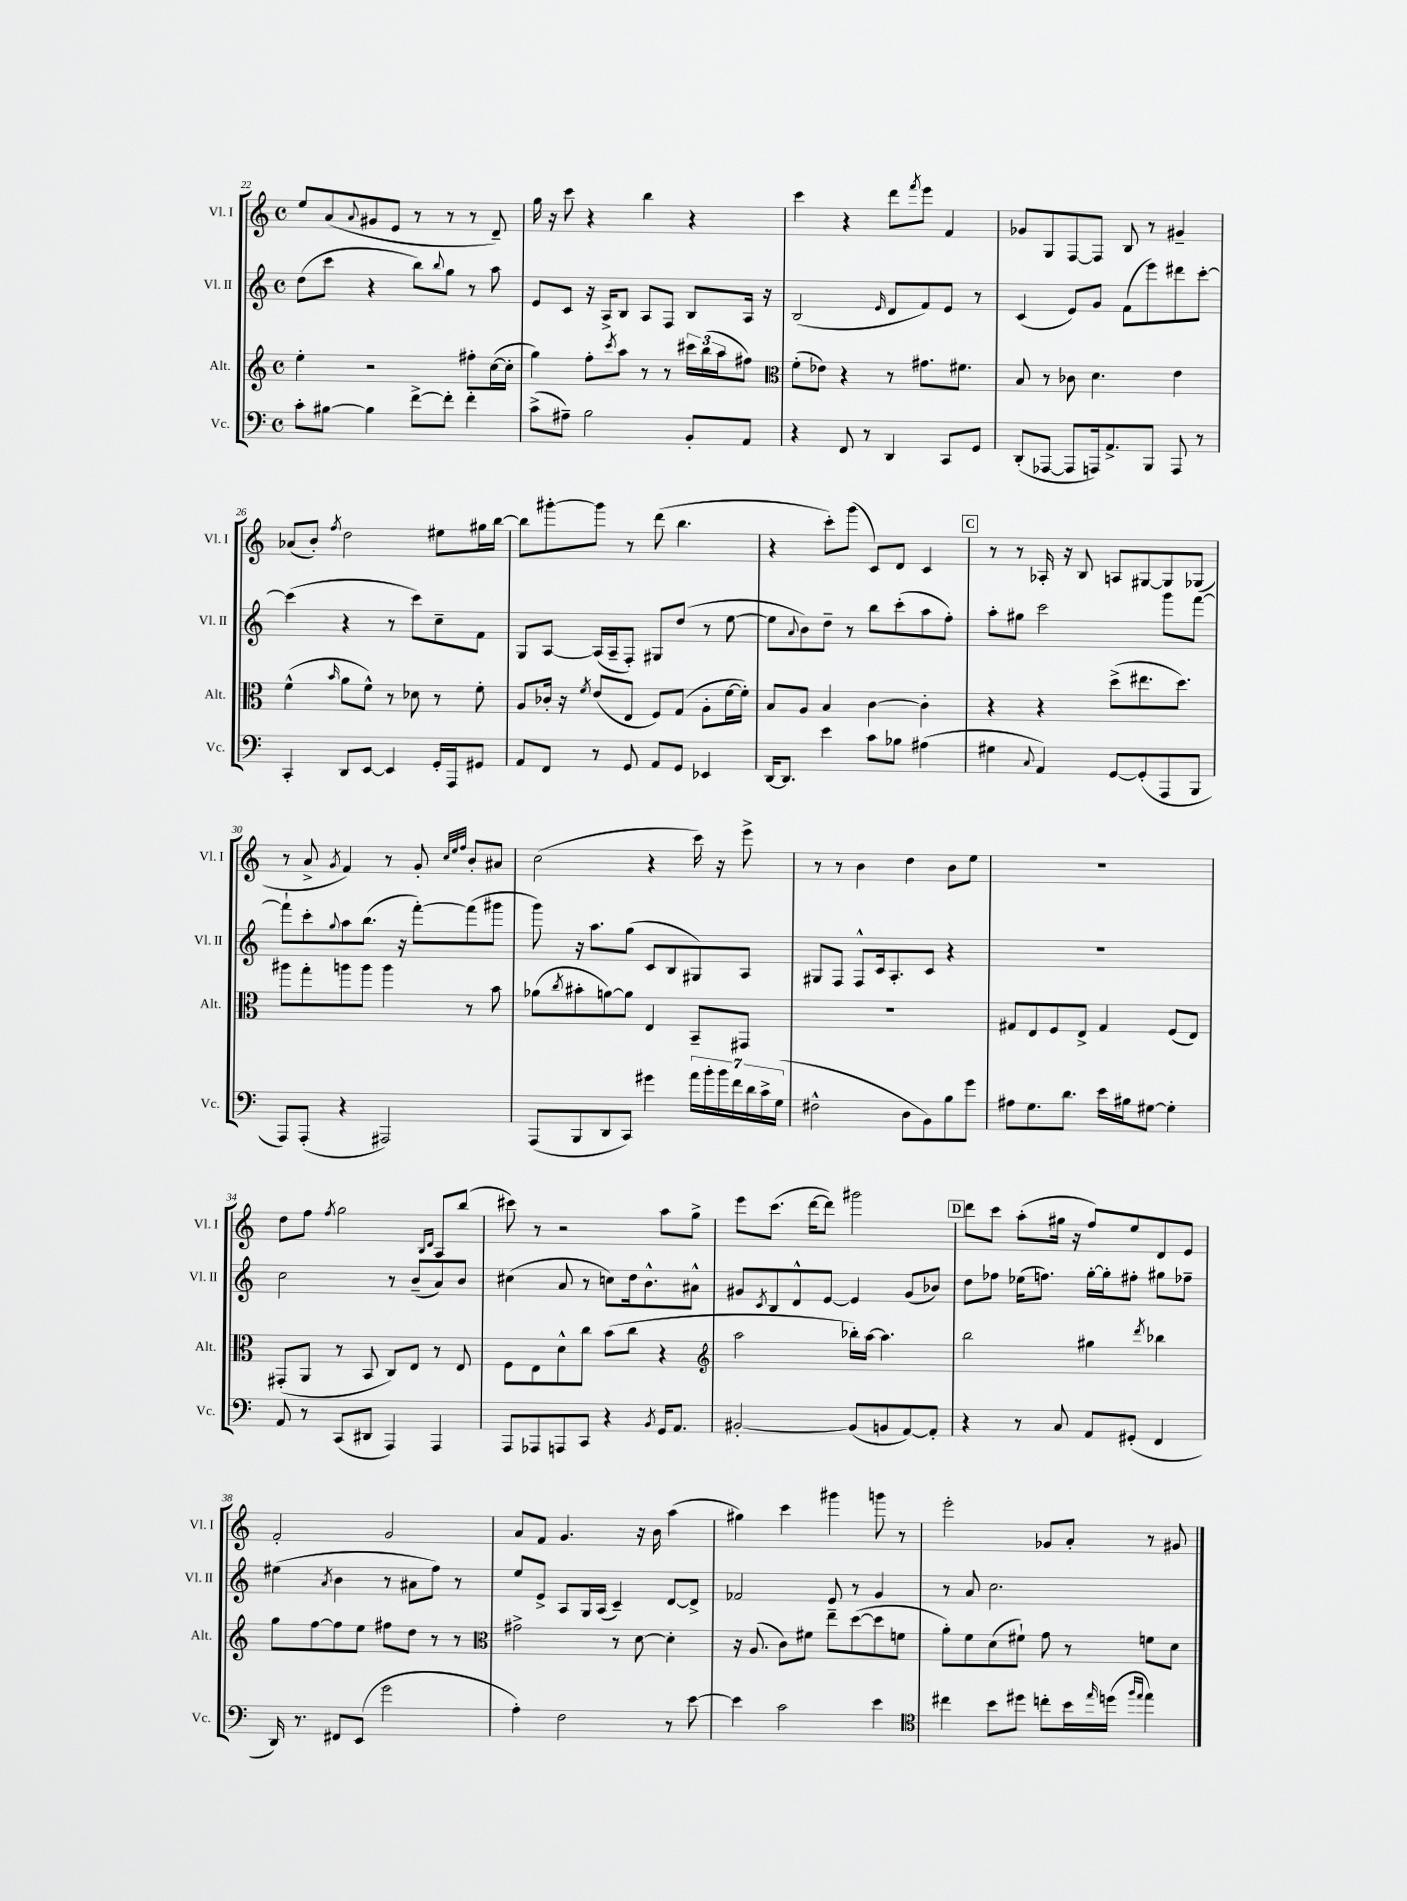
<<
\new StaffGroup <<
\new Staff = "s0" \with { instrumentName = "Vl. I" shortInstrumentName = "Vl. I" } {
    \clef treble \key c \major \defaultTimeSignature \time 4/4
    e''8 a'8( \appoggiatura { a'8 } gis'8 e'8 r8 r8 r8 d'8--) |
    g''16 r16 c'''8 r4 b''4 r4 |
    c'''4 r4 d'''8 \acciaccatura { f'''8 } e'''8 f'4 |
    ges'8 g8 f8~ f8 b8 r8 gis'4-- |
    aes'8( b'8-.) \acciaccatura { f''8 } d''2 eis''8 gis''16 b''16~ |
    b''8 gis'''8~-. gis'''8 r8 d'''8( b''4. |
    r4 c'''8-.) g'''8( c'8) d'8 c'4 |
    \mark \markup { \box "C" } r8 r8 aes16-. r16 b8 a8 gis8~ gis8 ges8( |
    r8 a'8-> \acciaccatura { g'8 } f'4) r8 g'8-. \grace { c''32 e''32 f''32 } b'8-. ais'8 |
    c''2( r4 c'''16) r16 e'''8-> |
    r8 r8 b'4 d''4 b'8 e''8 |
    R1 |
    d''8 f''8 \acciaccatura { f''8 } g''2 \grace { b16 d'16 } a8 b''8( |
    cis'''8) r8 r2 a''8 g''8-> |
    e'''8 c'''8.( d'''16~ d'''8) gis'''2 |
    \mark \markup { \box "D" } d'''8 c'''8 a''8-.( gis''16 r16 f''8) e''8 d'8 e'8 |
    f'2-. g'2 |
    a'8 f'8 g'4. r16 b'16 a''4( |
    gis''4) c'''4 gis'''4 g'''8 r8 |
    e'''2-. ges'8 a'8-. r8 gis'8 \bar "|." |
}
\new Staff = "s1" \with { instrumentName = "Vl. II" shortInstrumentName = "Vl. II" } {
    \clef treble \key c \major \defaultTimeSignature \time 4/4
    d''8( c'''8 r4 b''8) \appoggiatura { b''8 } g''8 r8 a''8 |
    e'8 c'8 r16 a16-> b8 a8 f8 b8 a16 r16 |
    b2( \grace { e'16 } d'8 f'8) e'8 r8 |
    c'4( e'8) g'8 f'8( e'''8) dis'''8 c'''8~-. |
    c'''4( r4 r8 c'''8) c''8-- f'8 |
    g8 a8~ a16( a16-- f8-.) gis8 d''8( r8 e''8~ |
    e''8 \appoggiatura { a'8 } b'8) d''8-- r8 b''8 c'''8-.( a''8 f''8-.) |
    \mark \markup { \box "C" } a''8-. gis''8 c'''2 g'''8 f'''8~ |
    f'''8-! c'''8-. \appoggiatura { g''8 } a''8 b''8.( r16 f'''8~-.) f'''8( gis'''8 |
    g'''8) r16 a''8. g''8( c'8 b8 gis8) a8 |
    gis8 f8 f8-^ c'16 a8.-. c'8 r4 |
    R1 |
    c''2 r8 b'8--( a'8) b'8 |
    cis''4( a'8 r8 c''8) d''16 b'8.-^ ais'8-^ |
    gis'8 \acciaccatura { c'8 } b8 d'8-^ e'8~ e'4 gis'8( bes'8) |
    \mark \markup { \box "D" } d''8 fes''8 ees''16( f''8.) g''16~-. g''16-. fis''8-. gis''8 fes''8-- |
    eis''4( \acciaccatura { a'8 } b'4 r8 ais'8 f''8) r8 |
    e''8 e'8-> a8 g16 a16( c'4--) d'8~ d'8-> |
    fes'2 e'8 r8 g'4 |
    r8 a'8 c''2. \bar "|." |
}
\new Staff = "s2" \with { instrumentName = "Alt." shortInstrumentName = "Alt." } {
    \clef treble \key c \major \defaultTimeSignature \time 4/4
    e''4-. r2 fis''8-. c''16~( c''16-. |
    g''4) f''8-. \acciaccatura { c'''8 } a''8 r8 r8 \tuplet 3/2 { cis'''16 b''16( a''16 } fis''8) |
    \clef alto f'8-.( ees'8) r4 r8 gis'8. fis'8. |
    b8 r8 ces'8 d'4. e'4 |
    f'4-^( \grace { b'16 } a'8 f'8-^) r8 des'8 r8 f'8-. |
    a8 ces'16-. r16 \acciaccatura { f'8 } e'8( e8 f8) g8( a8-. f'16~ f'16-.) |
    b8 a8 b4 c'4~ c'4-. |
    \mark \markup { \box "C" } r4 r4 d''8->( eis''8. d''8.) |
    ais''8 g''8-. a''8 a''8 a''4 r8 b'8 |
    aes'8( \acciaccatura { c''8 } bis'8-. a'8~) a'8 e4 b,8-- gis,8 |
    R1 |
    gis8 e8 f8 e8-> gis4 f8( e8) |
    gis,8-.( a,8 r8 b,8 c8) e8 r8 e8 |
    f8 e8 d'8-^ c''8 b'8( c''8 r4 |
    \clef treble a''2 bes''16-.) a''16~ a''4. |
    \mark \markup { \box "D" } b''2 gis''4 \acciaccatura { d'''8 } bes''4 |
    g''8 f''8~ f''8 e''8 fis''8 d''8 r8 r8 |
    \clef alto gis'2-> r8 d'8~ d'4-. |
    r16 a8.( c'8) fis'8 e''8-- d''8~( d''8 f'8 |
    a'8-.) f'8 d'8( fis'8-!) g'8 r8 f'8 d'8 \bar "|." |
}
\new Staff = "s3" \with { instrumentName = "Vc." shortInstrumentName = "Vc." } {
    \clef bass \key c \major \defaultTimeSignature \time 4/4
    c'8-. bis8~ bis4 f'8~-> f'8-. f'4-. |
    c'8->( ais8--) b2 b,8-. a,8 |
    r4 f,8 r8 d,4 c,8 g,8 |
    d,8-.( aes,,8~ aes,,8 a,,16) a,8.-> b,,8 a,,8 r8 |
    c,4-. d,8 e,8~ e,4 g,16-. a,,16 gis,8 |
    a,8 f,8 r8 g,8 a,8 g,8 ees,4 |
    d,16~ d,8. e'4 c'8 bes8 ais4( |
    \mark \markup { \box "C" } gis4 \appoggiatura { c8 } a,4) g,8~ g,8-.( a,,8 b,,8 |
    a,,8) a,,8-.( r4 ais,,2) |
    a,,8( b,,8 d,8 c,8) gis'4 \tuplet 7/4 { a'16 b'16-. b'16 f'16 d'16 c'16-> g16( } |
    fis2-^ d8 b,8) b8 g'8 |
    ais8 g8. d'8. e'16 bis16 gis8~ gis4-. |
    a,8 r8 c,8( dis,8 a,,4) a,,4 |
    a,,8 aes,,8 a,,8 c,8 r4 \acciaccatura { b,8 } g,16 a,8. |
    bis,2~-. bis,8( b,8 a,8~) a,8-. |
    \mark \markup { \box "D" } r4 r8 c8 a,8 gis,8-.( f,4 |
    d,16) r8. fis,8 e,8( g'2 |
    a4-.) f2 r8 e'8~ |
    e'4 c'2 e'4 |
    \clef tenor cis''4 b'8 dis''8 c''8-. b'16 \grace { e''16 } d''16( \grace { f''16 e''16 } e''4) \bar "|." |
}
>>
>>
\layout { \context { \Score currentBarNumber = #22 } }
